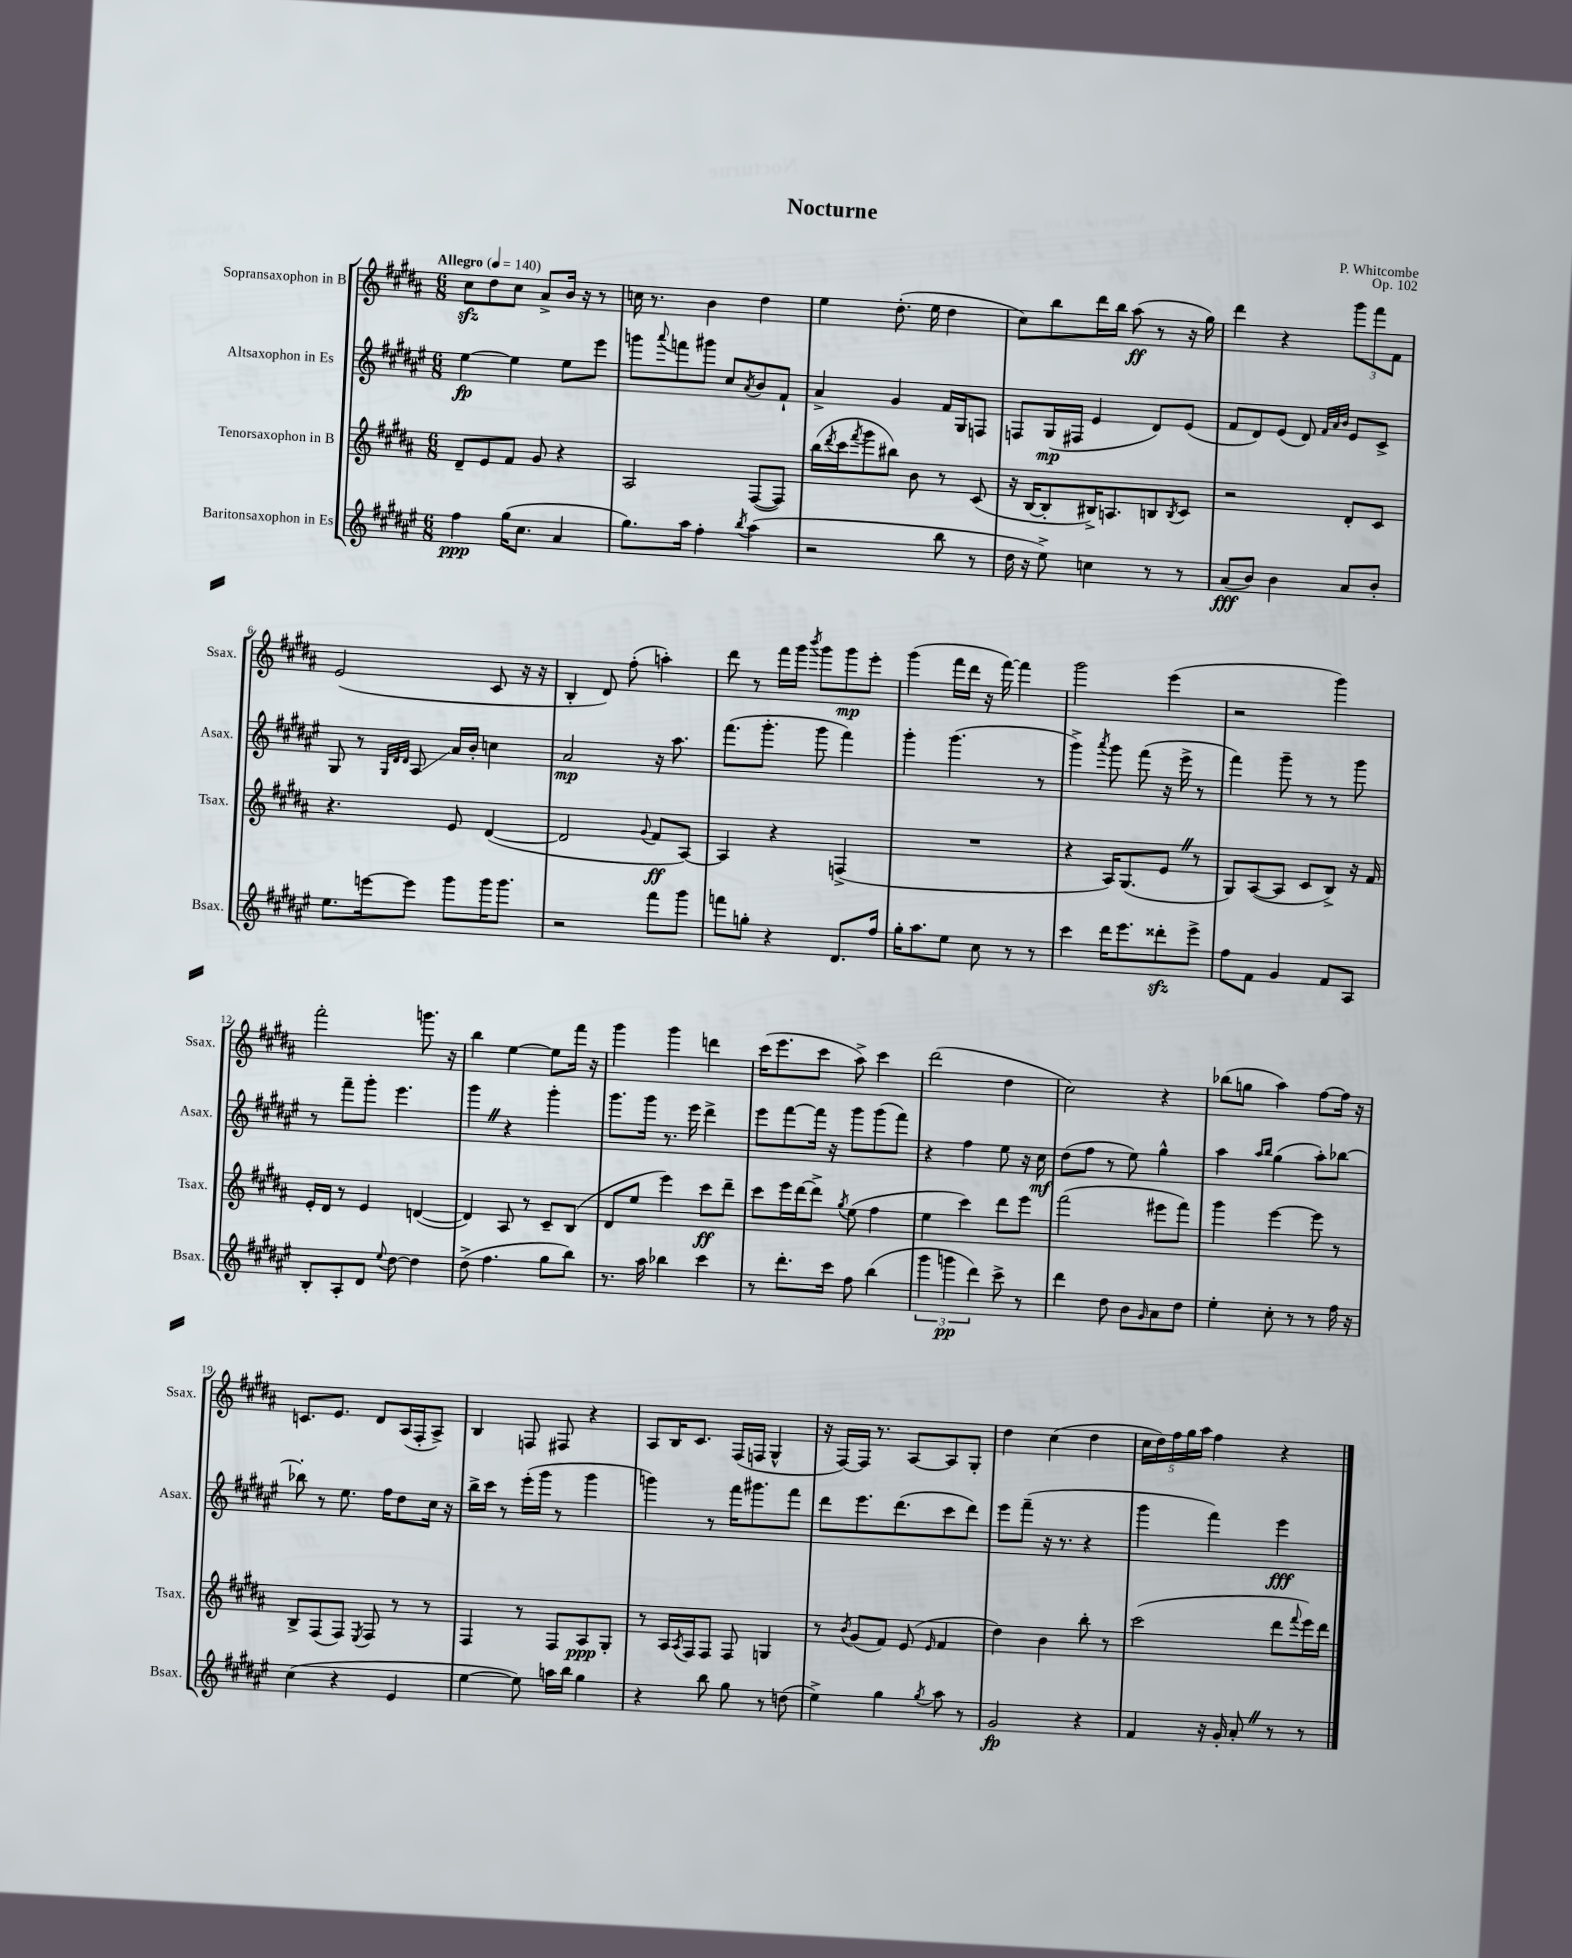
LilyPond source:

\header { title = "Nocturne" composer = "P. Whitcombe" opus = "Op. 102" }
<<
\new StaffGroup <<
\new Staff = "s0" \with { instrumentName = "Sopransaxophon in B" shortInstrumentName = "Ssax." } {
    \clef treble \key b \major \numericTimeSignature \time 6/8 \tempo "Allegro" 4 = 140
    cis''8\sfz dis''8 cis''8 ais'8-> b'16 r16 r8 |
    c''16 r8. b'4 dis''4 |
    e''4 dis''8.-.( e''16 dis''4 |
    cis''8) b''8 dis'''16 b''16 ais''8\ff( r8 r16 gis''16) |
    dis'''4 r4 \tuplet 3/2 { gis'''8 fis'''8 fis'8 } |
    e'2( cis'8 r16 r16 |
    b4-. dis'8) fis''8-.( a''4-.) |
    dis'''8 r8 fis'''16 gis'''16 \acciaccatura { b'''8 } gis'''8 gis'''8\mp e'''8-. |
    gis'''4( fis'''16 dis'''16 r16 fis'''16~) fis'''4 |
    gis'''2 e'''4( |
    r2 gis'''4) |
    fis'''2-. g'''8. r16 |
    b''4 e''4~ e''8 fis'''16 r16 |
    gis'''4 gis'''4 d'''4 |
    cis'''16( e'''8. cis'''8 ais''8->) cis'''4 |
    dis'''2( dis''4 |
    cis''2) r4 |
    bes''8( g''8 ais''4) fis''8~ fis''16 r16 |
    c'8. e'8. dis'8 ais16( fis16-. ais8->) |
    b4 f8 fis8 r4 |
    ais8 b16 cis'8. fis16( f16 gis4-^ |
    r16 fis16~) fis16 r8. ais8~ ais8 gis8-. |
    dis''4 cis''4( dis''4 |
    \tuplet 5/4 { cis''16 dis''16) fis''16 gis''16 ais''16 } fis''4 r4 \bar "|." |
}
\new Staff = "s1" \with { instrumentName = "Altsaxophon in Es" shortInstrumentName = "Asax." } {
    \clef treble \key fis \major \numericTimeSignature \time 6/8
    eis''4~\fp eis''4 eis''8 eis'''8 |
    g'''8 \appoggiatura { ais'''8 } f'''8 gis'''8 cis''8 \acciaccatura { ais'8 } b'8 fis'8-! |
    ais'4-> gis'4 fis'16 gis16 f8 |
    f8 gis16\mp( fis16 eis'4 dis'8) eis'8( |
    fis'8 dis'8) eis'8( dis'8) \grace { fis'32 ais'32 b'32 } eis'8 cis'8-> |
    gis8 r8 \grace { gis32 dis'32 dis'32 } ais8\glissando ais'16 b'16-. c''4 |
    ais'2\mp r16 ais''8. |
    fis'''8.( gis'''8.-. gis'''8 fis'''4) |
    gis'''4-. gis'''4.( r8 |
    gis'''4->) \acciaccatura { ais'''8 } gis'''8 fis'''8( r16 eis'''16-> r8 |
    fis'''4) gis'''8-- r8 r8 gis'''8 |
    r8 fis'''8-- gis'''8-. eis'''4. |
    gis'''4 \once \override BreathingSign.text = \markup { \musicglyph "scripts.caesura.straight" } \breathe r4 gis'''4-. |
    gis'''8. gis'''16 r8. eis'''16 dis'''4-> |
    eis'''8 fis'''8~ fis'''16 r16 gis'''8 gis'''8( fis'''8) |
    r4 fis''4 eis''8 r16 cis''16\mf |
    dis''8( fis''8 r8 eis''8) gis''4-^ |
    ais''4 \grace { ais''16 b''16 } gis''4( ais''8-.) bes''8~ |
    bes''8-. r8 eis''8. fis''16 dis''8 cis''16 r16 |
    b''16-> cis'''16 r8 eis'''16-.( gis'''16 r8 gis'''4 |
    g'''4) r8 fis'''16 gis'''8. fis'''8 |
    dis'''8 eis'''8. dis'''8.( cis'''8 dis'''8) |
    eis'''8 fis'''8--( r16 r8. r4 |
    gis'''4 fis'''4) eis'''4\fff \bar "|." |
}
\new Staff = "s2" \with { instrumentName = "Tenorsaxophon in B" shortInstrumentName = "Tsax." } {
    \clef treble \key b \major \numericTimeSignature \time 6/8
    dis'8-- e'8 fis'8 gis'8 r4 |
    ais2 fis8~( fis8) |
    b''16( \acciaccatura { dis'''8 } cis'''16 \acciaccatura { fis'''8 } gis'''8 bis''8) b'8 r8 cis'8( |
    r16 b16~ b8-. bis16->) a8. b8 \acciaccatura { b8 } cis'8 |
    r2 dis'8-. cis'8 |
    r4. e'8 dis'4~( |
    dis'2 \appoggiatura { gis'8 } fis'8\ff ais8~) |
    ais4 r4 f4->( |
    R2. |
    r4 ais16) gis8.( e'8 \once \override BreathingSign.text = \markup { \musicglyph "scripts.caesura.straight" } \breathe r8 |
    gis8) ais8~( ais8 cis'8 b8->) r16 fis'16 |
    e'16-. dis'16 r8 e'4 d'4~( |
    d'4) ais8 r8 cis'8-- b8( |
    dis'8 e''8 e'''4) cis'''8\ff dis'''8-- |
    cis'''8 e'''16 dis'''16~ dis'''8-> \acciaccatura { gis''8 } e''8( fis''4 |
    e''4 cis'''4) dis'''8 e'''8 |
    fis'''2( eis'''8 fis'''8) |
    gis'''4 e'''4~ e'''8 r8 |
    b8-> fis8( fis8) \acciaccatura { e8 } fis8 r8 r8 |
    fis4 r8 fis8 ais8\ppp gis8-. |
    r8 ais16 \acciaccatura { ais8 } fis16 fis8 fis8 g4 |
    r8 \acciaccatura { b'8 } gis'8( fis'8) e'8( \grace { e'16 } fis'4 |
    dis''4) b'4 b''8-. r8 |
    cis'''2( dis'''8 \appoggiatura { fis'''8 } e'''16) dis'''16 \bar "|." |
}
\new Staff = "s3" \with { instrumentName = "Baritonsaxophon in Es" shortInstrumentName = "Bsax." } {
    \clef treble \key fis \major \numericTimeSignature \time 6/8
    fis''4\ppp gis''16( cis''8. ais'4 |
    gis''8.) ais''16 fis''4-. \acciaccatura { b''8 } ais''4( |
    r2 b''8 r8 |
    dis''16 r16 eis''8->) c''4 r8 r8 |
    ais'8\fff( b'8) b'4 ais'8 b'8-. |
    eis''8. e'''16~ e'''8 gis'''8 gis'''16 gis'''8. |
    r2 fis'''8 gis'''8 |
    f'''8 g''8-. r4 dis'8. fis''16 |
    gis''16-. ais''8. eis''8 cis''8 r8 r8 |
    cis'''4 dis'''16 eis'''8. disis'''8-.\sfz eis'''8-> |
    fis''8 fis'8 gis'4 fis'8 ais8 |
    b8-. ais8-. dis'8 \appoggiatura { eis''8 } dis''8~ dis''4 |
    dis''8->( fis''4. gis''8 b''8) |
    r8. ais''16 bes''4 cis'''4 |
    r8 dis'''8.-. cis'''16 fis''8 b''4( |
    \tuplet 3/2 { gis'''4 g'''4\pp dis'''4) } cis'''8-> r8 |
    dis'''4 dis''8 b'8 \grace { gis'16 } ais'8 dis''8 |
    eis''4-. cis''8-. r8 r8 fis''16 r16 |
    cis''4( r4 eis'4 |
    eis''4~ eis''8) a''16 b''16 gis''4 |
    r4 b''8 gis''8 r8 d''8( |
    eis''4->) gis''4 \acciaccatura { gis''8 } ais''8 r8 |
    gis'2\fp r4 |
    fis'4 r16 gis'16-. ais'8-. \once \override BreathingSign.text = \markup { \musicglyph "scripts.caesura.straight" } \breathe r8 r8 \bar "|." |
}
>>
>>
